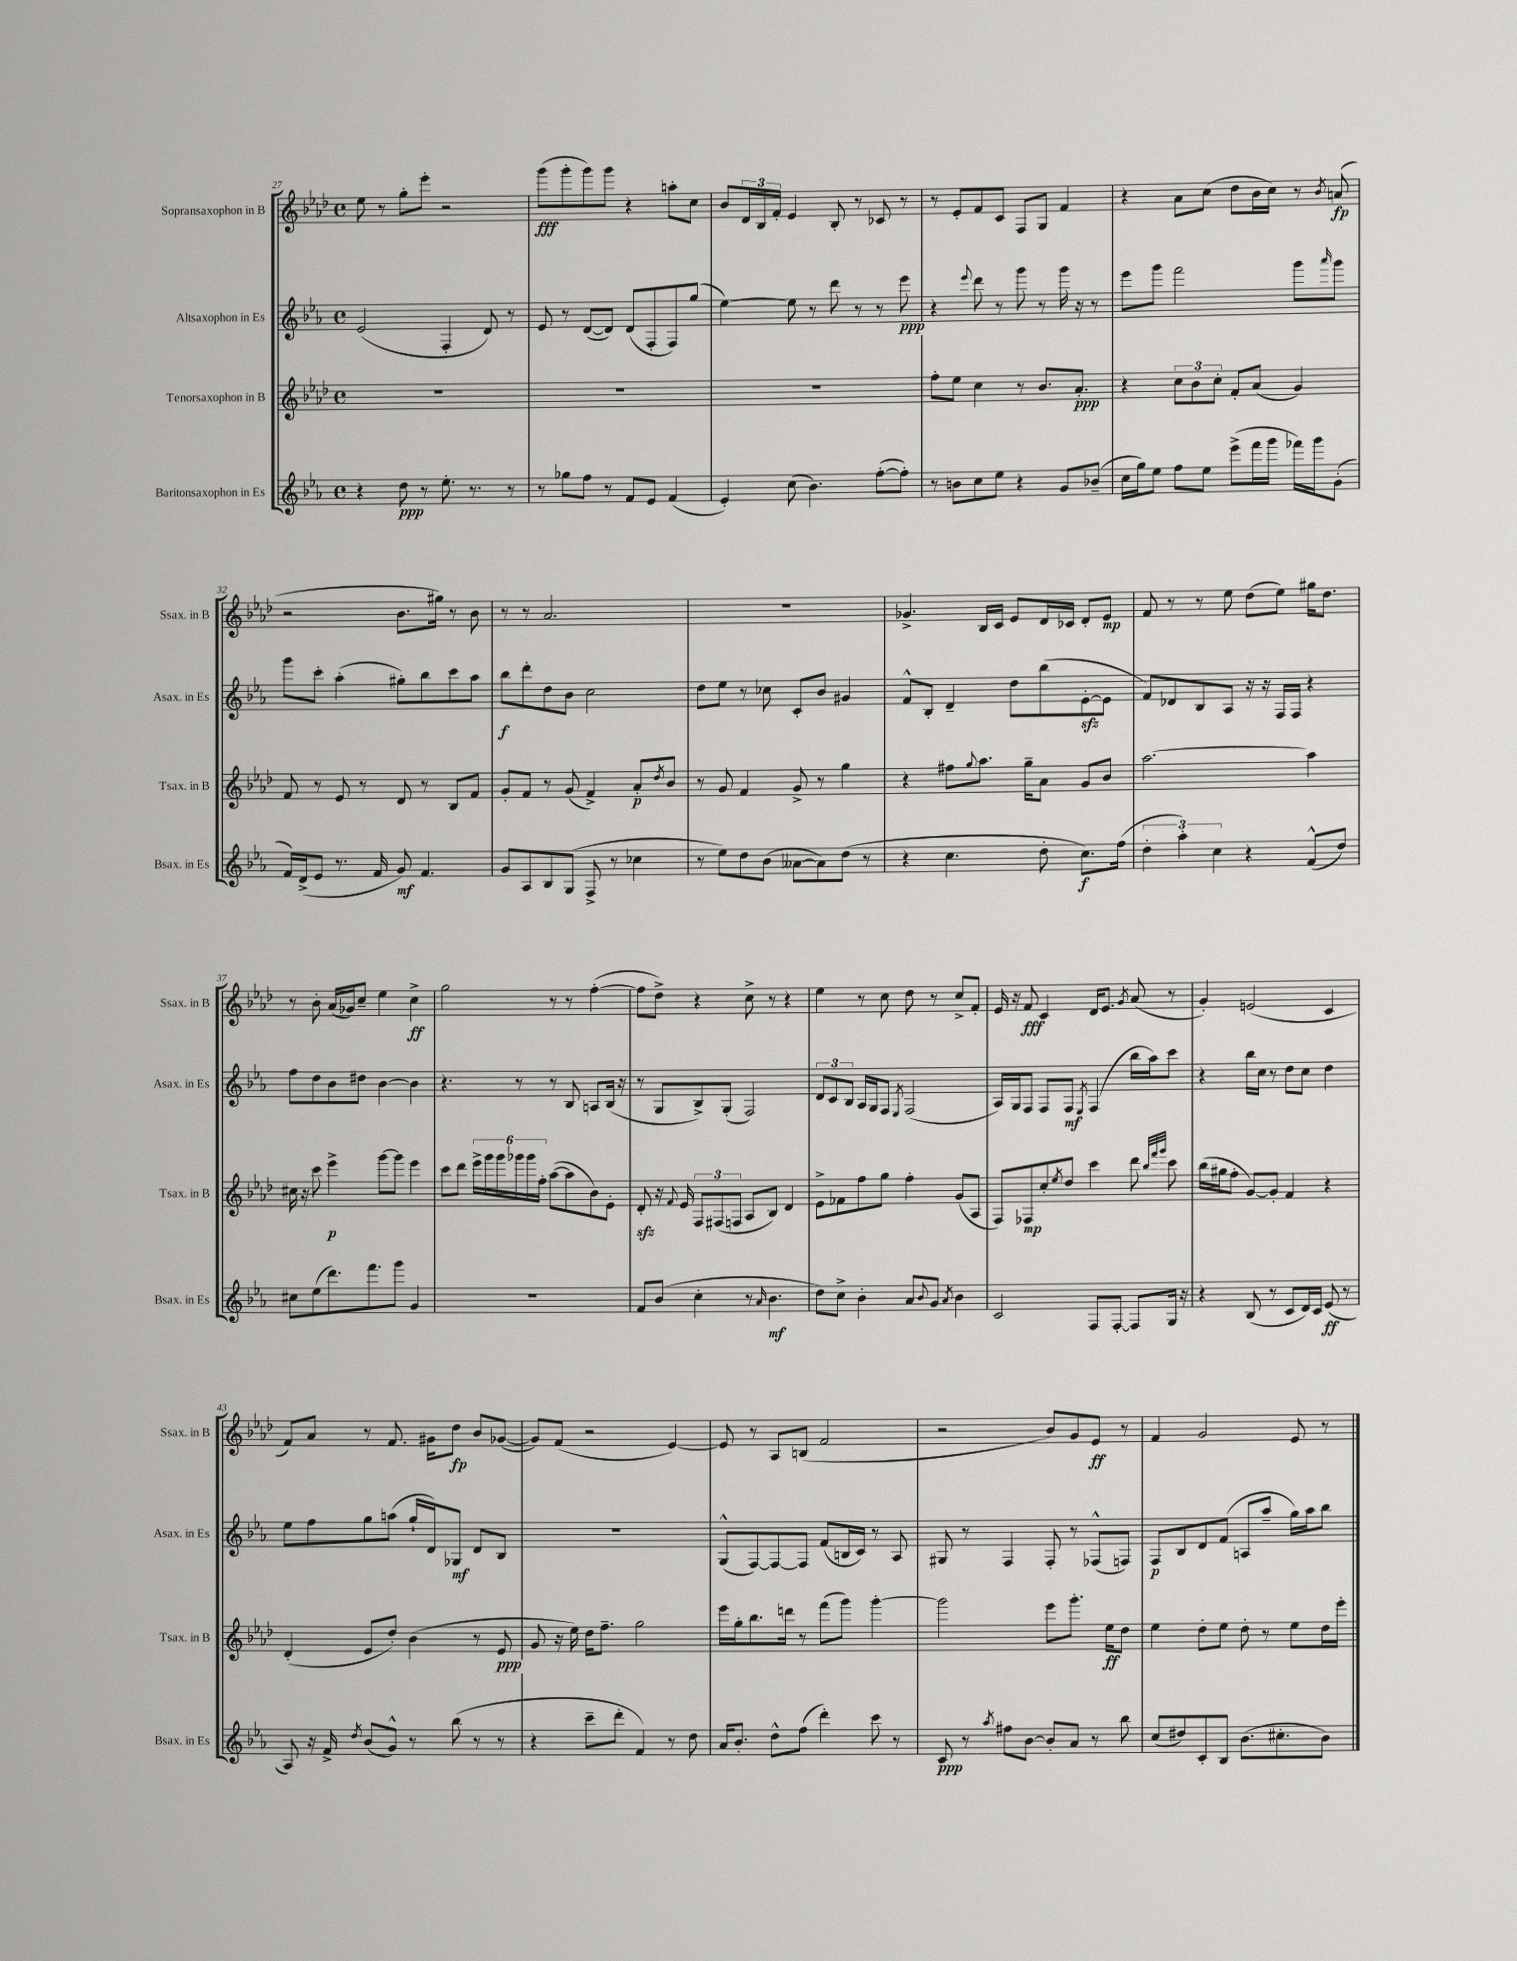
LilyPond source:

<<
\new StaffGroup <<
\new Staff = "s0" \with { instrumentName = "Sopransaxophon in B" shortInstrumentName = "Ssax. in B" } {
    \clef treble \key aes \major \defaultTimeSignature \time 4/4
    ees''8 r8 g''8-. ees'''8-. r2 |
    g'''8\fff( g'''8-. g'''8) g'''8 r4 a''8-. c''8 |
    bes'8 \tuplet 3/2 { des'16 bes16 f'16-. } ees'4 bes8-. r8 ces'8 r8 |
    r8 ees'8-. f'8 c'8 f8 g8 f'4 |
    r4 aes'8 c''8( des''8 bes'16 c''16) r8 \acciaccatura { bes'8 } a'8\fp( |
    r2 bes'8. gis''16) r8 bes'8 |
    r8 r8 aes'2. |
    R1 |
    ges'4.-> bes16 c'16 ees'8 des'16 ces'16 des'8-. ees'8\mp |
    f'8 r8 r8 ees''8 des''8( ees''8) gis''16 des''8. |
    r8 bes'8-. aes'16( ges'16) c''8-- ees''4 c''4->\ff |
    g''2 r8 r8 f''4~-.( |
    f''8 des''8->) r4 c''8-> r8 r4 |
    ees''4 r8 c''8 des''8 r8 c''8-> f'8-. |
    ees'16 r16 f'8\fff c'4 des'16 ees'8. \acciaccatura { g'8 } aes'8( r8 |
    g'4-.) e'2( c'4 |
    f'8) aes'8 r8 f'8. gis'16 des''8\fp bes'8 ges'8~( |
    ges'8) f'8( r2 ees'4~) |
    ees'8 r8 aes8 b8( f'2 |
    r2 bes'8) g'8 ees'8\ff r8 |
    f'4 g'2 ees'8 r8 \bar "|." |
}
\new Staff = "s1" \with { instrumentName = "Altsaxophon in Es" shortInstrumentName = "Asax. in Es" } {
    \clef treble \key ees \major \defaultTimeSignature \time 4/4
    ees'2( f4-. d'8) r8 |
    ees'8 r8 d'8~( d'8) d'8( f8-. f8) g''8( |
    ees''4~) ees''8 r8 d'''8 r8 r8 ees'''8\ppp |
    r4 \appoggiatura { ees'''8 } d'''8 r8 g'''8 r8 g'''16 r16 r8 |
    ees'''8 g'''8 f'''2 g'''8 \grace { aes'''16 } g'''8 |
    g'''8 c'''8-. aes''4-.( gis''8-.) bes''8 c'''8 aes''8 |
    bes''8\f d'''8-. d''8 bes'8 c''2 |
    d''8 ees''8 r8 ces''8 c'8-. bes'8 gis'4 |
    f'8-^ bes8-. d'4-- d''8 bes''8( ees'8~-.\sfz ees'8 |
    f'8) des'8 bes8 aes8 r16 r16 f16 f16 r4 |
    f''8 d''8 bes'8 dis''8 bes'4~ bes'4 |
    r4. r8 r8 bes8 a8 bes16( r16 |
    r8 g8 bes8->) g8-.( f2) |
    \tuplet 3/2 { d'8 c'8 bes8 } aes16 g16 f8 \acciaccatura { ees8 } f2( |
    aes16) g16 f8 f8 f8\mf \acciaccatura { ees8 } f4( bes''16 aes''16) c'''8 |
    r4 bes''16 c''16 r8 d''8 c''8 d''4 |
    ees''8 f''8 g''8 a''8( g''16-! d'16) ges8\mf d'8 bes8 |
    R1 |
    g8-^( f8~) f8~ f8 f'8( b16 c'16) r8 aes8 |
    gis8 r8 f4 f8-. r8 fes8-^( f8) |
    f8\p bes8 d'8 f'8( a8 aes''8-- g''16) aes''16 bes''8 \bar "|." |
}
\new Staff = "s2" \with { instrumentName = "Tenorsaxophon in B" shortInstrumentName = "Tsax. in B" } {
    \clef treble \key aes \major \defaultTimeSignature \time 4/4
    R1 |
    R1 |
    R1 |
    f''8-. ees''8 c''4 r8 bes'8. aes'8.-.\ppp |
    r4 \tuplet 3/2 { c''8 bes'8 c''8-. } f'8-. aes'8( g'4) |
    f'8 r8 ees'8 r8 des'8 r8 bes8 f'8 |
    g'8-. f'8 r8 g'8( f'4->) aes'8-.\p \acciaccatura { des''8 } bes'8 |
    r8 g'8 f'4 g'8-> r8 g''4 |
    r4 fis''8 \appoggiatura { g''8 } aes''8. g''16-- aes'8 g'8 bes'8 |
    aes''2.~ aes''4 |
    cis''16 r16 c'''8 ees'''4->\p g'''8~ g'''8 ees'''4 |
    c'''8 des'''8 \tuplet 6/4 { ees'''16-> g'''16 g'''16 ges'''16 ges'''16 f''16-. } aes''8~( aes''8 bes'8) ees'8-. |
    des'8-.\sfz r16 \appoggiatura { f'8 } ees'16 \tuplet 3/2 { f8 fis8( f8 } aes8 bes8) des'4 |
    ees'8-> fes'8 f''8 g''8 f''4-. g'8( aes8 |
    f8) fes8\mp c''8-. \acciaccatura { ees''8 } des''8 c'''4 des'''8 \grace { bes''32 f'''32 g'''32 } c'''8 |
    bes''16( gis''16 f''8-. g'8~) g'8-. f'4 r4 |
    des'4-.( ees'8 des''8-.) bes'4( r8 ees'8\ppp |
    g'8 r16 ees''16) des''16 f''8.-- g''2 |
    ees'''16 g''16-. bes''8. d'''16 r8 f'''8( g'''8) g'''4~-. |
    g'''2 ees'''8 g'''8.-. ees''16\ff des''8 |
    ees''4 des''8-. ees''8 des''8-. r8 ees''8 des''16 ees'''16-. \bar "|." |
}
\new Staff = "s3" \with { instrumentName = "Baritonsaxophon in Es" shortInstrumentName = "Bsax. in Es" } {
    \clef treble \key ees \major \defaultTimeSignature \time 4/4
    r4 d''8\ppp r8 ees''8.-. r8. r8 |
    r8 ges''8 f''8 r8 f'8 ees'8 f'4( |
    ees'4-.) c''8( bes'4.) f''8~-.( f''8-.) |
    r8 b'8 c''8 ees''8 r4 g'8 bes'8--( |
    c''16 g''16) ees''8 f''8 ees''8 ees'''8->( f'''16 g'''16 fes'''16) g'''16 g'8-.( |
    f'16) d'16->( ees'8 r8. f'16 g'8\mf) f'4. |
    g'8 aes8 bes8 g8( f8-> r8 ces''4 |
    r8 ees''8) d''8 bes'8( aeses'8~ aeses'8) d''8( r8 |
    r4 c''4. d''8-. c''8.\f) f''16( |
    \tuplet 3/2 { d''4-. aes''4-.) c''4 } r4 f'8-^( d''8) |
    cis''8 ees''8( d'''8.) f'''8. g'''8 g'4 |
    R1 |
    f'8 bes'8( c''4-. r8 \grace { aes'16 } bes'4.\mf |
    d''8) c''8-> bes'4-. aes'8 \appoggiatura { bes'8 } g'8 \acciaccatura { aes'8 } bes'4 |
    c'2 f8 f8~-. f8 g16 r16 |
    r4 bes8( r8 c'8 d'16) c'16 ees'8\ff( r8 |
    aes8) r16 f'16-> \acciaccatura { d''8 } bes'8( g'8-^) r8 bes''8( r8 r8 |
    r4 c'''8-- d'''8-. f'4) r8 d''8 |
    aes'16 bes'8.-. d''8-^ f''8( d'''4-.) c'''8 r8 |
    c'8\ppp r8 \acciaccatura { aes''8 } fis''8 bes'8~ bes'8-. aes'8 r8 bes''8 |
    c''8( dis''8) c'8-. bes8 bes'8.( cis''8.-. bes'8) \bar "|." |
}
>>
>>
\layout { \context { \Score currentBarNumber = #27 } }
